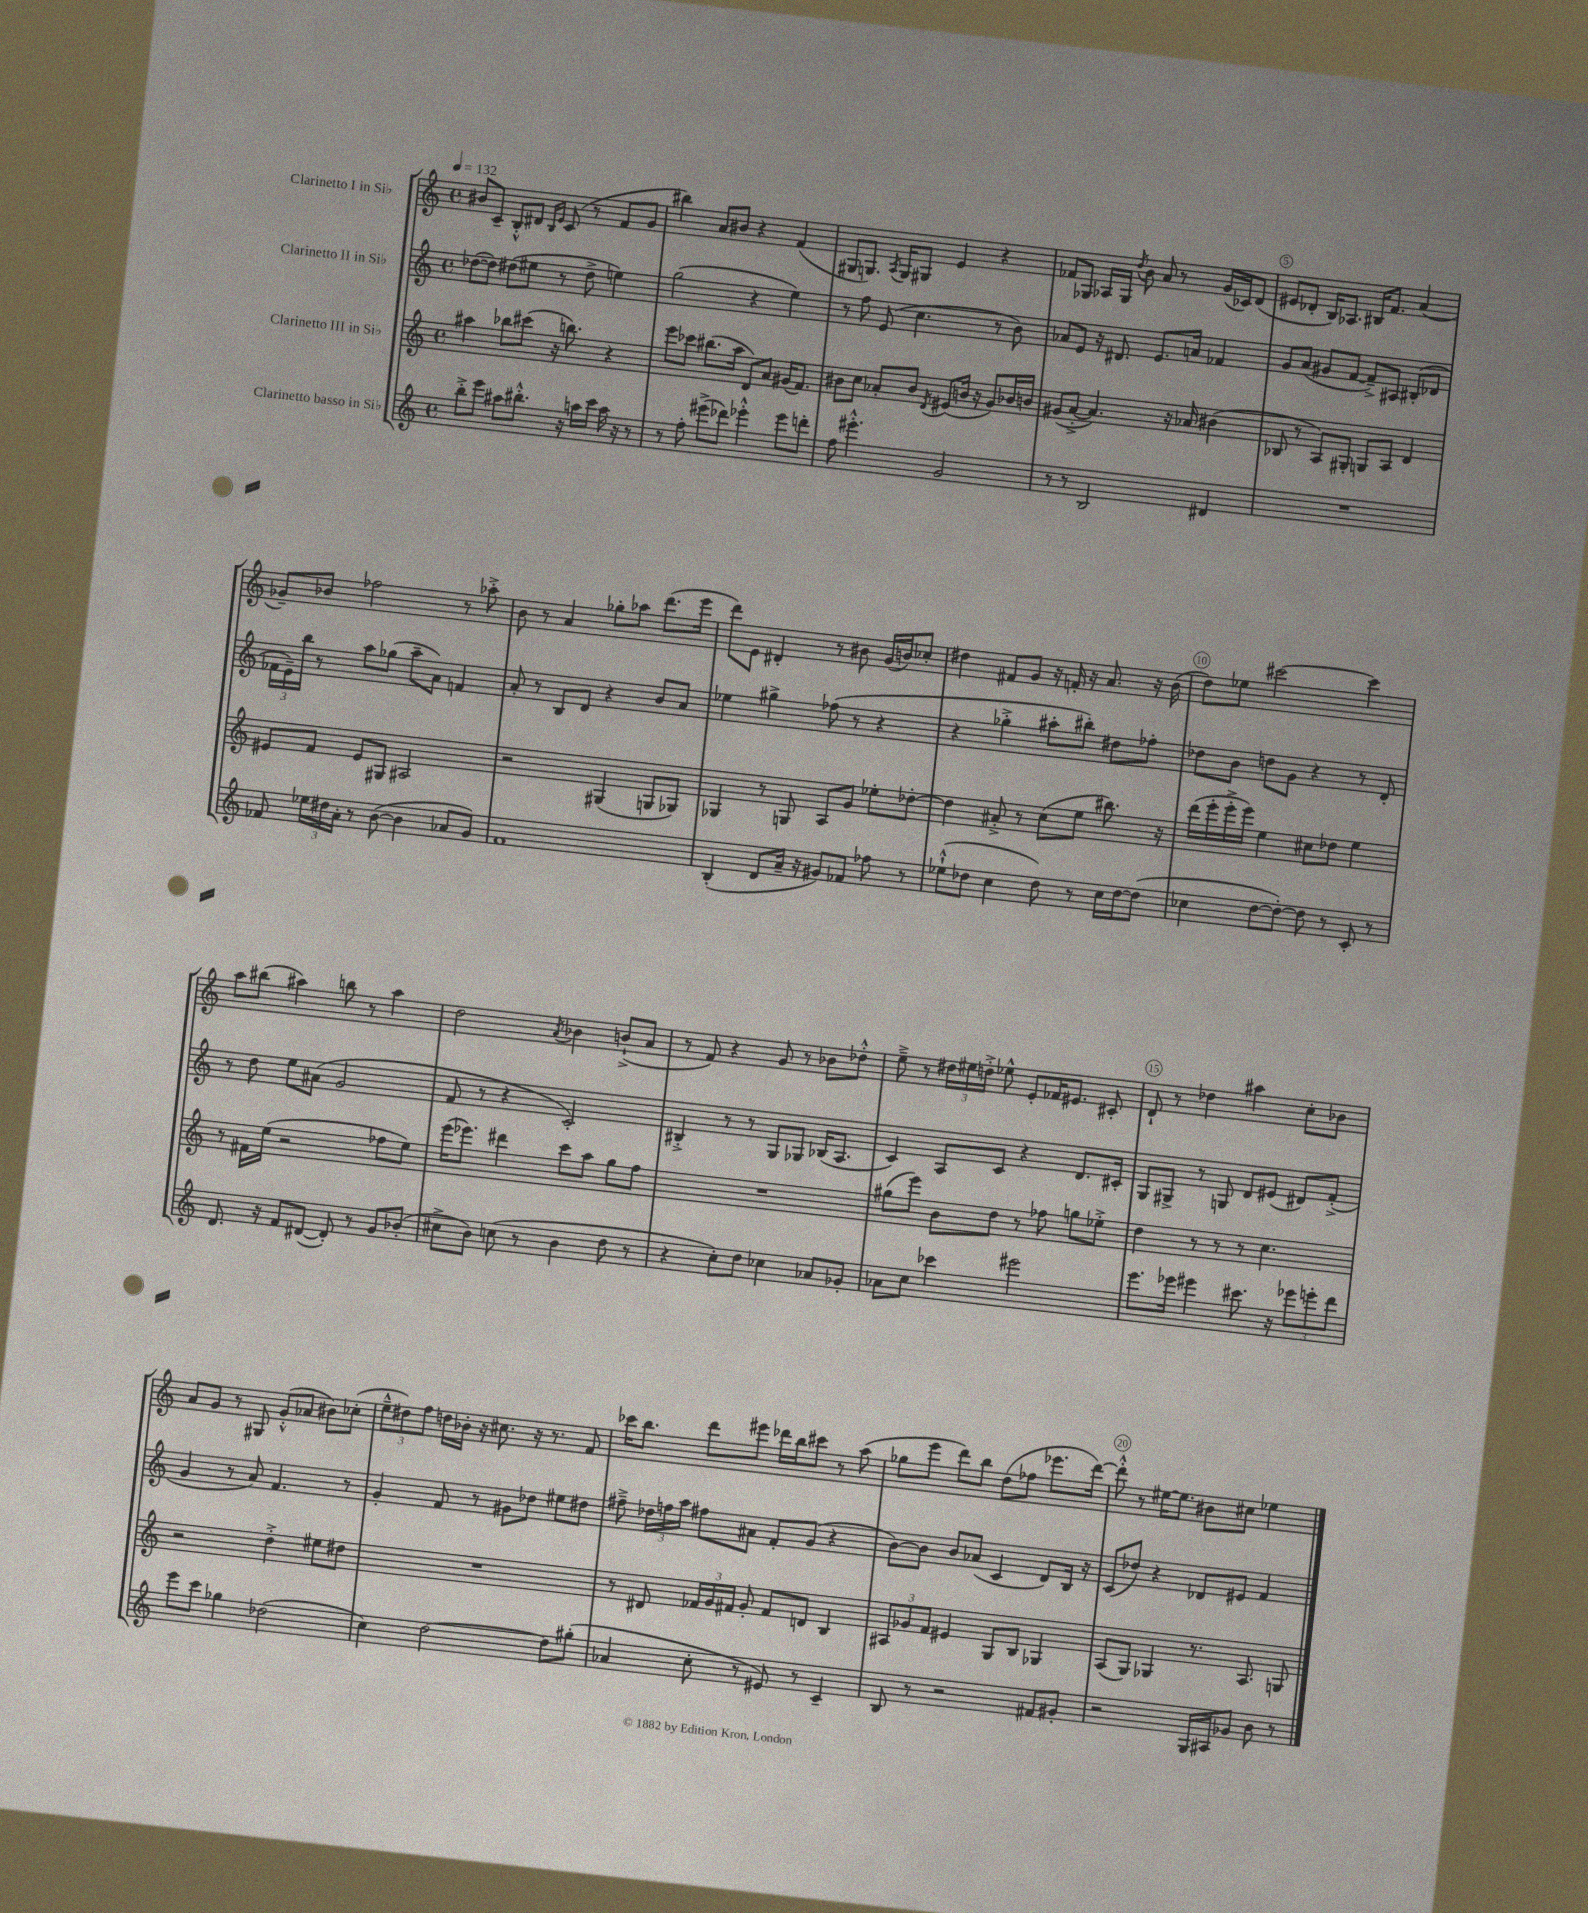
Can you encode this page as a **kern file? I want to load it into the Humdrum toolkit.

**kern	**kern	**kern	**kern
*staff4	*staff3	*staff2	*staff1
*clefG2	*clefG2	*clefG2	*clefG2
*k[]	*k[]	*k[]	*k[]
*M4/4	*M4/4	*M4/4	*M4/4
*met(c)	*met(c)	*met(c)	*met(c)
*MM132	*MM132	*MM132	*MM132
8bb'^\L	4aa#\	([8dd-\L	8b#/L
8eee\J	.	8dd-\]J)	8c~/J
8aa#\L	8bb-\L	(8dd#\L	8B'^^/L
8.bb#'^^\J	(8ccc#\J	8ee#\J	8d#/J
.	.	.	16qqB/LL
.	.	.	16qqe/JJ
.	16r	8r	(8c/
16r	8.bb\)	.	.
16aa\LL	.	8dd#^\	8r
16ccc\JJ	.	.	.
16aa\	4r	4ee\)	8f/L
16r	.	.	.
8r	.	.	8g/J
=	=	=	=
8r	8eee\L	(2gg\	4bb#\)
8ff'\	8ccc-\J	.	.
(8eee#^\L	(8.bb#\L	.	8a/L
8ddd-\J)	.	.	8b#/J
.	16aa\Jk	.	.
4eee-'^^\	8d/L)	4r	4r
.	8a/J	.	.
8eee-\L	(16g#/LK	4ee\)	(4f/
.	8.f/J)	.	.
8ddd'\J	.	.	.
=	=	=	=
8ff\	8b#\L	8r	8G#/L
4.eee#'^^\	8cc\J	8ff\	8.G/J)
.	8a-'/L	(8e/	.
.	.	.	8qA/
.	.	.	16G/LK
.	8b#/J	4.cc\	8G#/J
.	8qd/	.	.
2g/	(8e#/L	.	4e/
.	16b/Jk	.	.
.	16r	.	.
.	8g/L)	8r	4r
.	16b-/L	8b\)	.
.	16b/JJ	.	.
=	=	=	=
8r	(8g#/L	8a-/L	8f-/L
8r	[8a'^/J	8e/J	8G-/J
2B/	4.a/])	16r	16A-/LL
.	.	8.d#/	16G-/JJ
.	.	.	8qdd/
.	.	.	8b\
.	.	8.e/L	8a/
.	16r	.	8r
.	16a-/	16a/Jk	.
4d#/	(4b#\	4f-/	(16g/LL
.	.	.	16c-/J)
.	.	.	(8d/J
=	=	=	=
1r	8B-/	8g/L	8e#/L
.	8r	(8a/J	8d-'/J
.	8A/L)	8g#/L	16B/LK)
.	.	.	8.A-/J
.	8G#'/J	[8f/J	.
.	8G/L	8f~^/]L)	16B#/LK
.	.	.	8.f/J
.	8A/J	8A#/J	.
.	4d/	(8B#'/L	(4a/
.	.	8d-/J	.
=	=	=	=
8f-/	8e#/L	24f-\LL	8g-~/L)
.	.	24e~\)	.
.	.	24bb\JJ	.
24ee-\LL	8f/J	8r	8b-/J
24dd#\	.	.	.
24a'\JJ	.	.	.
8r	8e#/L	8aa\L	2ff-\
([8b\	8G#/J	(8gg-\J	.
4b\]	2A#/	8aa~\L	.
.	.	8a\J)	.
8a-/L	.	4f/	8r
8g/J)	.	.	8aa-'^\
=	=	=	=
1f	2r	8a'/	8b\
.	.	8r	8r
.	.	8B/L	4a/
.	.	8d/J	.
.	(4G#/	4r	8gg-'\L
.	.	.	8aa-\J
.	8G/L	8b/L	(8.ddd\L
.	8G-/J)	8a/J	.
.	.	.	16eee\Jk
=	=	=	=
(4B'/	4G-/	4ee-\	8ddd\L)
.	.	.	8e\J
8d/L	8r	4gg#^\	4d#'/
16a~/Jk	8G/	.	.
16r	.	.	.
8g#/L)	8A/L	(8ff-\	8r
8f-/J	8g/J	8r	8b#\
8ff-\	8ee-'\L	4r	(16g/LL
.	.	.	16b/J)
8r	[8dd-'\J	.	8cc-'/J
=	=	=	=
(8ee-`^^\L	4dd-\]	4r	4dd#\
8dd-\J	.	.	.
4cc\	8a#'^/	4gg-'^\	8f#/L
.	8r	.	8g/J
8dd-\)	(8cc\L	8aa#'\L	16r
.	.	.	16f'/
8r	8ee\J	8bb#'\J)	16r
.	.	.	8.a/
16cc\LL	8.bb#\)	8dd#\L	.
[16dd-\J	.	.	.
(8dd-\]J	.	8ff-'\J	16r
.	16r	.	(16b\
=	=	=	=
4cc-\	(16ddd\LL	8dd-\L	8dd\L)
.	16eee'\	.	.
.	16eee'^\	8b\J	8ee-\J
.	16eee\JJ)	.	.
[8dd\L	4ee\	8dd\L	[2ccc#\
8dd'\_J)	.	8g\J	.
8dd\]	8cc#\L	4r	.
8r	8dd-\J	.	.
8c'/	4ee\	8r	4ccc#\]
8r	.	8d'/	.
=	=	=	=
8.d/	8r	8r	8aa\L
.	16f#\LL	8dd\	(8bb#\J
16r	(16ee\JJ	.	.
8f/L	2r	8ee\L	4aa#\)
([8d#/J	.	(8a#\J	.
8d#'/])	.	2g/	8bb\
8r	.	.	8r
8g/L	8ff-\L	.	4aa#\
(8b-'/J	8ee\J)	.	.
=	=	=	=
8cc#^\L	(16eee\LK	8f/	2dd\
.	8.eee-\J)	.	.
8b\J)	.	8r	.
(8cc\	4ddd#\	4r	.
8r	.	.	.
.	.	.	8qa/
4b\	8ccc\L	2c'/)	4b-\
.	8aa\J	.	.
8dd\	8gg\L	.	(8b`^/L
8r	8ff\J	.	8a/J
=	=	=	=
4r	1r	4B#'^/	8r
.	.	.	8f/)
8cc'\L)	.	8r	4r
8dd\J	.	8r	.
4cc-\	.	8G/L	8g/
.	.	8G-/J	8r
8a-/L	.	(16B-/LK	8b-\L
.	.	8.A/J	.
8g-'/J	.	.	8dd-'^^\J
=	=	=	=
8a-\L	(8gg#\L	4c/)	8ee~^\
8cc\J	8eee\J)	.	8r
4ccc-\	8b\L	8A/L	24dd#\LL
.	.	.	24ee#\
.	.	.	24dd'^\JJ
.	8dd\J	8c/J	8ee-^^\
2eee#\	8r	4r	8e'/L
.	8ff-\	.	16f-/K
.	.	.	8.e#/J
.	8gg\L	8.d/L	.
.	8ee-'^\J	.	8c#'/
.	.	16c#'/Jk	.
=	=	=	=
8.eee\L	4dd\	8G/L	8d`/
.	.	8G#^/J	8r
16eee-\Jk	.	.	.
4eee#\	8r	8r	4dd-\
.	8r	8G/	.
8.ccc#\	8r	8d/L	4aa#\
.	4.cc\	(8e#/J	.
16r	.	.	.
12eee-\L	.	8d#/L)	8cc'\L
12eee'\	.	.	.
.	.	(8f'^/J	8b-\J
12ddd\J	.	.	.
=	=	=	=
8eee\L	2r	4g/	8a/L
8ccc\J	.	.	8g/J
4gg-\	.	8r	8r
.	.	8a/)	8G#/
(2dd-\	4dd'^\	4.f/	(8g'^^/L
.	.	.	8a-/J
.	8ee#\L	.	8b#\L)
.	8dd#\J	8r	(8cc-'\J
=	=	=	=
4cc\)	1r	4g'/	12ee~^^\L
.	.	.	12dd#\)
.	.	.	12ff\J
[2dd\	.	8f/	16dd\LL
.	.	.	16b-'\JJ
.	.	8r	16r
.	.	.	8.cc#\
.	.	8g#\L	.
.	.	8dd-\J	16r
.	.	.	8.r
8dd\]L	.	8ee#\L	.
(8gg#'\J	.	8dd#\J	8f/
=	=	=	=
4a-/	8r	8ff#~^\	16ccc-\LK
.	.	.	8.bb\J
.	8d#/	24dd-\LL	.
.	.	24ff\	.
.	.	24aa\JJ	.
8cc'\	24f-/LL	8ff#\L	8ddd\L
.	24g/	.	.
.	24f#/JJ	.	.
8r	8g'/	8a#\J	8eee#\J
8e#/)	8f#/L	8f'/L	16ddd-\LL
.	.	.	16bb\J
8r	8d/J	(8g/J	8ccc#\J
4c~/	4B/	4r	8r
.	.	.	(8aa\
=	=	=	=
8B/	12A#/L	[8b\L)	8gg-\L
.	12g-/	.	.
8r	.	8b\]J	8eee\J
.	12f/J	.	.
2r	4e#/	8b/L	8ddd\L)
.	.	(8a-/J	8bb\J
.	8G/L	4c/	(8dd\L
.	8B/J	.	8ff-\J
8f#/L	4G-/	8d/L)	8.eee-\L
8g#'/J	.	16B/Jk	.
.	.	16r	[16ddd\Jk)
=	=	=	=
2r	(8A/L	(8c/L	8ddd'^^\]
.	8G/J)	8dd-/J)	8r
.	4G-/	4r	[16ee#\LK
.	.	.	8.ee#\]J
16G/LL	8.r	8d-/L	8b#\L
16A#/J	.	.	.
8g-/J	.	8e#/J	8cc#\J
.	8.A/	.	.
8b\	.	4f/	4ee-\
8r	8G/	.	.
==	==	==	==
*-	*-	*-	*-
